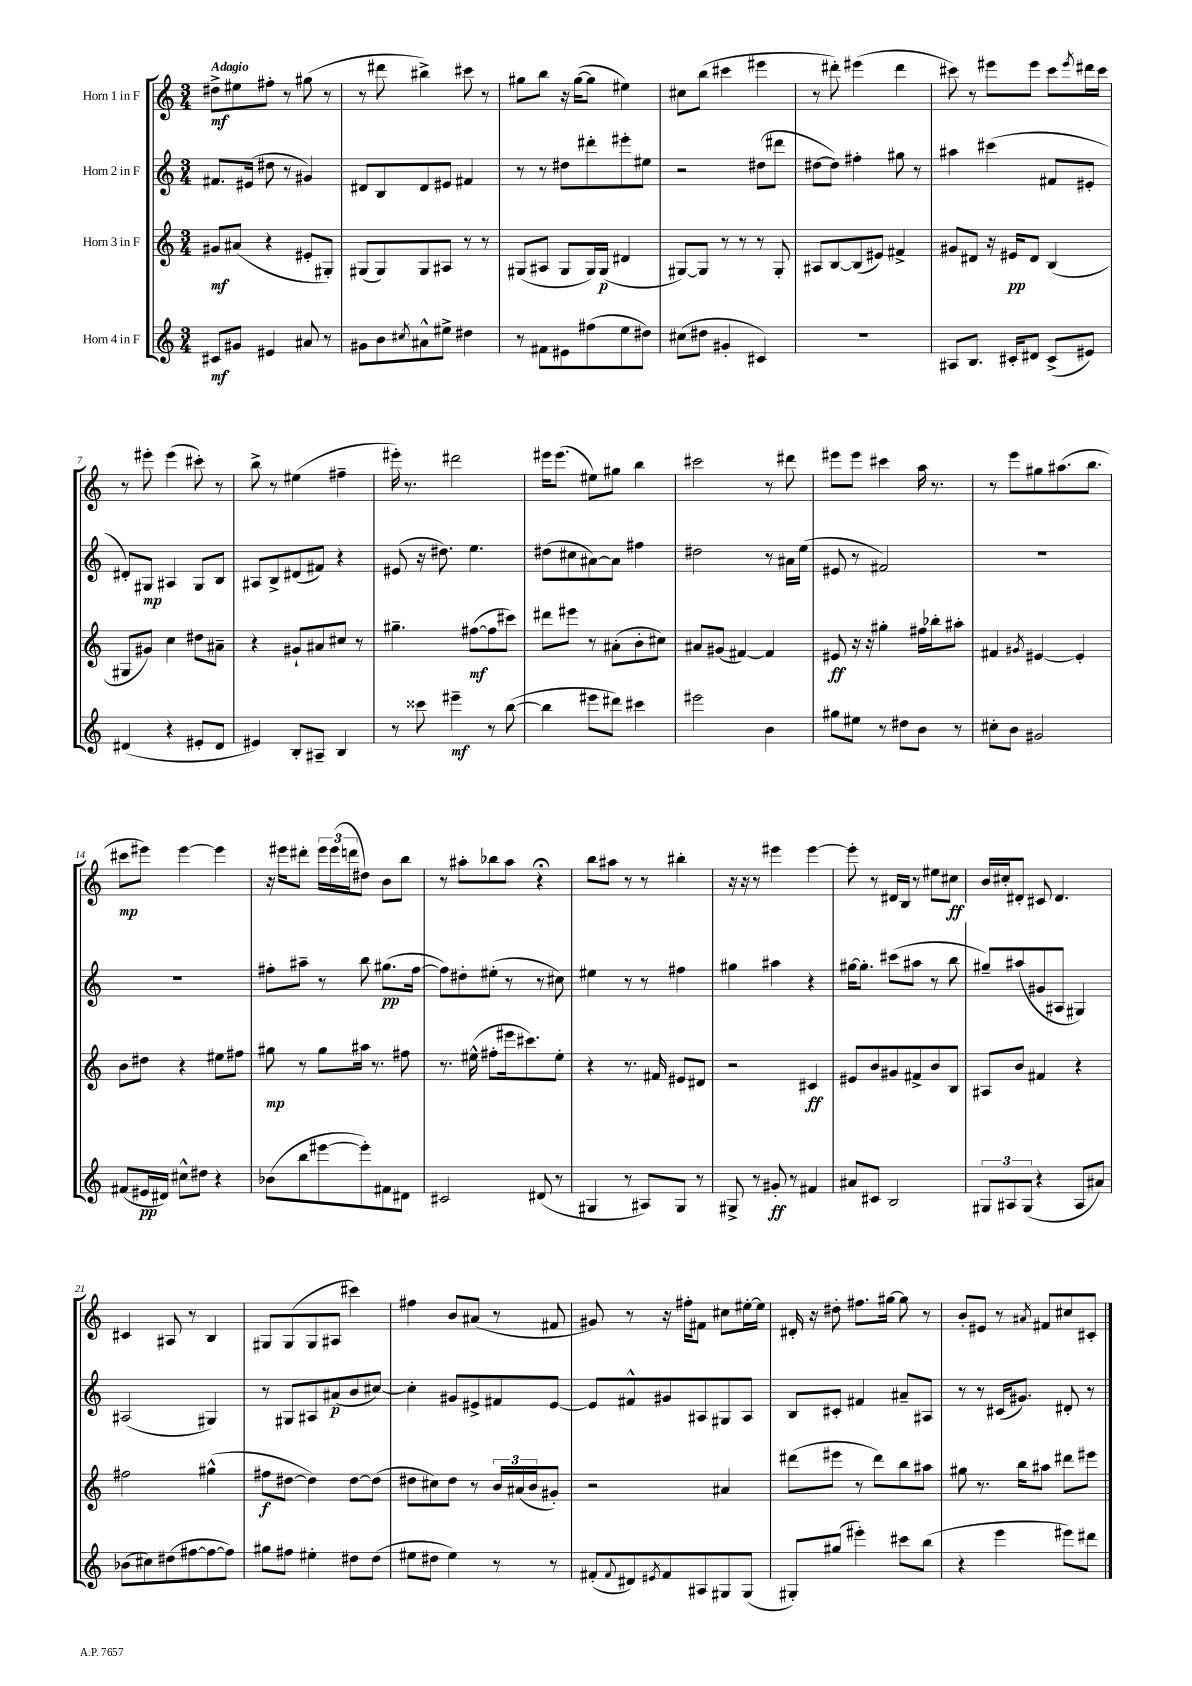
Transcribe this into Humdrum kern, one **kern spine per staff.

**kern	**dynam	**kern	**dynam	**kern	**dynam	**kern	**dynam
*part4	*part4	*part3	*part3	*part2	*part2	*part1	*part1
*staff4	*staff4	*staff3	*staff3	*staff2	*staff2	*staff1	*staff1
*I"Horn 4 in F	*	*I"Horn 3 in F	*	*I"Horn 2 in F	*	*I"Horn 1 in F	*
*clefG2	*	*clefG2	*	*clefG2	*	*clefG2	*
*k[]	*	*k[]	*	*k[]	*	*k[]	*
*M3/4	*	*M3/4	*	*M3/4	*	*M3/4	*
=1	=1	=1	=1	=1	=1	=1	=1
!	!	!	!	!	!	!LO:TX:a:B:t=Adagio	!
8c#X/L	mf	8g#X/L	mf	8.f#X/L	.	8dd#X^\L	mf
8g#X/J	.	(8a#X/J	.	.	.	8ee#X\	.
.	.	.	.	(16e#X/Jk	.	.	.
4e#X/	.	4r	.	8dd#X\	.	8ff#X'\J	.
.	.	.	.	8r	.	8r	.
8a#X/	.	8e#X'/L	.	4g#X/)	.	(8gg#X\	.
8r	.	8G#X'/J)	.	.	.	8r	.
=2	=2	=2	=2	=2	=2	=2	=2
8g#X\L	.	(8G#X/L	.	8d#X/L	.	8r	.
8b\	.	8G#/)	.	8B/	.	8ddd#X\	.
8qcc#X/	.	.	.	.	.	.	.
8a#X^^\	.	8G#/	.	8d#/	.	4bb#X^\)	.
8ee#X^\J	.	8A#X/J	.	8e#X/J	.	.	.
4dd#X\	.	8r	.	4f#X/	.	8ccc#X\	.
.	.	8r	.	.	.	8r	.
=3	=3	=3	=3	=3	=3	=3	=3
8r	.	(8G#X/L	.	8r	.	8gg#X\L	.
8f#X\L	.	8A#X/J	.	8r	.	8bb\J	.
8e#X\	.	8G#/L	.	8dd#X\L	.	16r	.
.	.	.	.	.	.	([16gg#\KL	.
(8ff#X\	.	16G#/L)	.	8ddd#X'\	.	8gg#\J]	.
.	.	(16G#/JJ	p	.	.	.	.
8ee\	.	4d#X/	.	8eee#X'\	.	4ee#X\)	.
8dd#X\J)	.	.	.	8ee#X\J	.	.	.
=4	=4	=4	=4	=4	=4	=4	=4
(8cc#X\L	.	[8G#X/L)	.	2r	.	8cc#X\L	.
8dd#X\J	.	8G#/J]	.	.	.	(8bb\J	.
4g#X'/	.	8r	.	.	.	4ccc#X\	.
.	.	8r	.	.	.	.	.
4c#X/)	.	8r	.	(8dd#X\L	.	4eee#X\	.
.	.	8G#'/	.	8ddd#X\J	.	.	.
=5	=5	=5	=5	=5	=5	=5	=5
2.r	.	8A#X/L	.	[8dd#X\L	.	8r	.
.	.	[8B/	.	8dd#\J])	.	8ddd#X'\)	.
.	.	(8B/]	.	4ff#X'\	.	(4eee#X\	.
.	.	8e#X/J)	.	.	.	.	.
.	.	4f#X^/	.	8gg#X\	.	4ddd#\	.
.	.	.	.	8r	.	.	.
=6	=6	=6	=6	=6	=6	=6	=6
8A#X/L	.	8g#X/L	.	4aa#X\	.	8ccc#X\)	.
8.B/J	.	8d#X/J	.	.	.	8r	.
.	.	16r	.	(4ccc#X\	.	8eee#X\L	.
16c#X'/KL	.	16e#X/KL	pp	.	.	.	.
8d#X/J	.	8d#/J	.	.	.	8eee#\J	.
(8c#^/L	.	(4B/	.	8f#X/L	.	8ccc#\L	.
.	.	.	.	.	.	8qeee#/	.
8e#X/J)	.	.	.	8e#X'/J	.	16ddd#X\L	.
.	.	.	.	.	.	16ccc#\JJ	.
!!LO:LB:g=z
=7	=7	=7	=7	=7	=7	=7	=7
(4d#X/	.	8G#X/L	.	8d#X'/L)	.	8r	.
.	.	8g#X/J)	.	8G#X/J	mp	8eee#X'\	.
4r	.	4cc\	.	4A#X/	.	(4eee#\	.
8e#X'/L	.	8dd#X\L	.	8G#/L	.	8ccc#X'\)	.
8d#/J	.	8a#X~\J	.	8B/J	.	8r	.
=8	=8	=8	=8	=8	=8	=8	=8
4e#X/)	.	4r	.	8A#X/L	.	8bb^\	.
.	.	.	.	8B^/	.	8r	.
8B'/L	.	8g#X`/L	.	(8d#X/	.	(4ee#X\	.
8A#X~/J	.	8a#X/	.	8f#X/J)	.	.	.
4B/	.	8cc#X/J	.	4r	.	4ff#X~\	.
.	.	8r	.	.	.	.	.
=9	=9	=9	=9	=9	=9	=9	=9
8r	.	4.gg#X~\	.	(8e#X/	.	16eee#X'\)	.
.	.	.	.	.	.	8.r	.
8ccc##X\	.	.	.	16r	.	.	.
.	.	.	.	8.dd#X\)	.	.	.
4eee#X~\	mf	.	.	.	.	2ddd#X\	.
.	.	([8ff#X\L	mf	4.ee\	.	.	.
8r	.	8ff#\]	.	.	.	.	.
([8bb\	.	8ccc#X\J)	.	.	.	.	.
=10	=10	=10	=10	=10	=10	=10	=10
4bb\]	.	8ddd#X\L	.	(8dd#X\L	.	16eee#X\KL	.
.	.	.	.	.	.	(8.eee#\J	.
.	.	8eee#X\J	.	8cc#X\	.	.	.
8eee#X\L	.	8r	.	[8a#X\)	.	8ee#X\L)	.
8ddd#X\J)	.	(8a#X'\L	.	8a#\J]	.	8gg#X\J	.
4ccc#X\	.	8b'\	.	4ff#X\	.	4bb\	.
.	.	8cc#X\J)	.	.	.	.	.
=11	=11	=11	=11	=11	=11	=11	=11
2eee#X\	.	8a#X/L	.	2dd#X\	.	2ccc#X\	.
.	.	(8g#X/J	.	.	.	.	.
.	.	[4f#X/)	.	.	.	.	.
4b\	.	4f#/]	.	8r	.	8r	.
.	.	.	.	16a#X\LL	.	8ddd#X\	.
.	.	.	.	(16ee\JJ	.	.	.
=12	=12	=12	=12	=12	=12	=12	=12
8gg#X\L	.	8e#X/	ff	8e#X/	.	8eee#X\L	.
8ee#X\J	.	16r	.	8r	.	8eee#\J	.
.	.	16r	.	.	.	.	.
8r	.	4gg#X'\	.	2f#X/)	.	4ccc#X\	.
8dd#X\L	.	.	.	.	.	.	.
8b\J	.	16ff#X\LL	.	.	.	16aa\	.
.	.	16bb-X'\J	.	.	.	8.r	.
8r	.	8aa#X'\J	.	.	.	.	.
=13	=13	=13	=13	=13	=13	=13	=13
8cc#X'\L	.	4f#X/	.	2.r	.	8r	.
8b\J	.	.	.	.	.	8eee\L	.
.	.	8qg#X/	.	.	.	.	.
2g#X/	.	[4e#X/	.	.	.	8gg#X\	.
.	.	.	.	.	.	(8.aa#X\	.
.	.	4e#'/]	.	.	.	.	.
.	.	.	.	.	.	8.bb\J	.
!!LO:LB:g=z
=14	=14	=14	=14	=14	=14	=14	=14
(8f#X/L	.	8b\L	.	2.r	.	8ccc#X\L	mp
16e#X/L	pp	8dd#X\J	.	.	.	8eee#X\J)	.
16d#X/JJ)	.	.	.	.	.	.	.
8cc#X^^\L	.	4r	.	.	.	[4eee#\	.
8dd#X\J	.	.	.	.	.	.	.
4r	.	8ee#X\L	.	.	.	4eee#\]	.
.	.	8ff#X\J	.	.	.	.	.
=15	=15	=15	=15	=15	=15	=15	=15
(8b-X\L	.	8gg#X\	mp	8ff#X'\L	.	16r	.
.	.	.	.	.	.	16eee#X\KL	.
8bb\	.	8r	.	8aa#X~\J	.	8ddd#X'\J	.
[8eee#X\	.	8gg#\L	.	8r	.	24eee#\LL	.
.	.	.	.	.	.	(24eee#\	.
.	.	.	.	.	.	24dddn\J	.
8eee#'\])	.	16aa#X\Jk	.	8bb\	.	8dd#X\J)	.
.	.	8.r	.	.	.	.	.
8f#X\	.	.	.	(8.gg#X\L	pp	8b\L	.
8d#X\J	.	8ff#X\	.	.	.	8bb\J	.
.	.	.	.	[16ff#\Jk	.	.	.
=16	=16	=16	=16	=16	=16	=16	=16
2c#X/	.	8.r	.	8ff#\L])	.	8r	.
.	.	.	.	8dd#X'\	.	8aa#X'\L	.
.	.	(16ee#X^^\	.	.	.	.	.
.	.	8ff#X'\L	.	(8ee#X'\J	.	8bb-X\	.
.	.	16eee#X\k	.	8r	.	8aa#\J	.
.	.	8.ccc#X\)	.	.	.	.	.
(8d#X/	.	.	.	8r	.	4r;<	.
8r	.	8ee#'\J	.	8cc#X\)	.	.	.
=17	=17	=17	=17	=17	=17	=17	=17
4G#X/	.	4r	.	4ee#X\	.	8bb\L	.
.	.	.	.	.	.	8aa#X\J	.
8r	.	8.r	.	8r	.	8r	.
8A#X/L)	.	.	.	8r	.	8r	.
.	.	16f#X/	.	.	.	.	.
8G#/J	.	8e#X/L	.	4ff#X\	.	4bb#X'\	.
8r	.	8d#X/J	.	.	.	.	.
=18	=18	=18	=18	=18	=18	=18	=18
8G#X^/	.	2r	.	4gg#X\	.	16r	.
.	.	.	.	.	.	16r	.
8r	.	.	.	.	.	8r	.
8g#X'/	ff	.	.	4aa#X\	.	4eee#X\	.
8r	.	.	.	.	.	.	.
4f#X/	.	4c#X/	ff	4r	.	[4eee#\	.
=19	=19	=19	=19	=19	=19	=19	=19
8a#X/L	.	8e#X/L	.	[16gg#X\KL	.	8eee#'\]	.
.	.	.	.	8.gg#'\J]	.	.	.
8c#X/J	.	8b/	.	.	.	8r	.
2B/	.	8g#X/	.	(8ccc#X\L	.	16d#X/LL	.
.	.	.	.	.	.	16B/JJ	.
.	.	8f#X^/	.	8aa#X\J	.	8r	.
.	.	8b/	.	8r	.	8ee#X\L	.
.	.	8B/J	.	8bb\	.	8cc#X\J	ff
=20	=20	=20	=20	=20	=20	=20	=20
12G#X/L	.	8A#X/L	.	8gg#X~/L)	.	16b/LL	.
.	.	.	.	.	.	16cc#X'/J	.
12A#X/	.	.	.	.	.	.	.
.	.	8b/J	.	(8aa#X/	.	8d#X'/J	.
(12G#/J	.	.	.	.	.	.	.
4r	.	4f#X/	.	8g#X/	.	8c#X/	.
.	.	.	.	8A#X/J	.	4.d#/	.
8A#/L	.	4r	.	4G#X/)	.	.	.
8a#X/J)	.	.	.	.	.	.	.
!!LO:LB:g=z
=21	=21	=21	=21	=21	=21	=21	=21
(8b-X\L	.	2ff#X\	.	(2A#X/	.	4c#X/	.
8cc#X\)	.	.	.	.	.	.	.
(8dd#X\	.	.	.	.	.	8A#X/	.
[8ff#X\	.	.	.	.	.	8r	.
8ff#\_	.	(4gg#X^^\	.	4G#X/)	.	4B/	.
8ff#\J])	.	.	.	.	.	.	.
=22	=22	=22	=22	=22	=22	=22	=22
8gg#X\L	.	8ff#X\L	f	8r	.	8G#X/L	.
8ff#X\J	.	[8dd#X\J	.	8G#X/L	.	(8G#/	.
4ee#X'\	.	4dd#\])	.	8A#X/	.	8G#/	.
.	.	.	.	(8a#X/	p	8A#X/J	.
8dd#X\L	.	[8dd#\L	.	8b/	.	4ccc#X\)	.
(8dd#\J	.	(8dd#\J]	.	[8cc#X/J)	.	.	.
=23	=23	=23	=23	=23	=23	=23	=23
8ee#X\L	.	8dd#X\L	.	4cc#'\]	.	4ff#X\	.
8dd#X\J	.	8cc#X\)	.	.	.	.	.
4ee#\)	.	8dd#\J	.	8g#X/L	.	8b/L	.
.	.	8r	.	8e#X^/	.	(8a#X/J	.
8r	.	24b/LL	.	8f#X/	.	8r	.
.	.	(24a#X/	.	.	.	.	.
.	.	24b/J	.	.	.	.	.
8r	.	8g#X'/J)	.	[8e#/J	.	8f#X/	.
=24	=24	=24	=24	=24	=24	=24	=24
(8f#X'/L	.	2r	.	8e#/L]	.	8g#X/)	.
8qqf#/	.	.	.	.	.	.	.
8d#X/)	.	.	.	8f#X^^/	.	8r	.
8qe#X/	.	.	.	.	.	.	.
8f#/	.	.	.	8g#X/	.	16r	.
.	.	.	.	.	.	16ff#X'\KL	.
8A#X/	.	.	.	8A#X/	.	8f#X\J	.
8G#X/	.	4a#X/	.	8G#X/	.	8cc#X\L	.
(8G#/J	.	.	.	8A#/J	.	[16ee#X'\L	.
.	.	.	.	.	.	16ee#\JJ]	.
=25	=25	=25	=25	=25	=25	=25	=25
8G#X'/L)	.	(8ddd#X\L	.	8B/L	.	16d#X'/	.
.	.	.	.	.	.	16r	.
(8gg#X/J	.	8eee#X\J	.	8c#X'/J	.	8dd#X'\	.
4eee#X'\)	.	8r	.	4f#X/	.	8.ff#X\L	.
.	.	8ddd#\L)	.	.	.	.	.
.	.	.	.	.	.	[16gg#X\Jk	.
8ccc#X\L	.	8bb\	.	8a#X~/L	.	8gg#\]	.
(8bb\J	.	8aa#X\J	.	8A#X/J	.	8r	.
=26	=26	=26	=26	=26	=26	=26	=26
4r	.	8gg#X\	.	8r	.	8b'/L	.
.	.	8.r	.	8r	.	8e#X/J	.
4eee\	.	.	.	(16c#X/KL	.	8r	.
.	.	16bb\KL	.	8.g#X/J)	.	.	.
.	.	.	.	.	.	8qa#X/	.
.	.	8aa#X\J	.	.	.	8f#X/L	.
8eee#X\L)	.	8ddd#X\L	.	8d#X'/	.	8cc#X/	.
8ddd#X\J	.	8eee#X\J	.	8r	.	8c#X'/J	.
==	==	==	==	==	==	==	==
*-	*-	*-	*-	*-	*-	*-	*-
